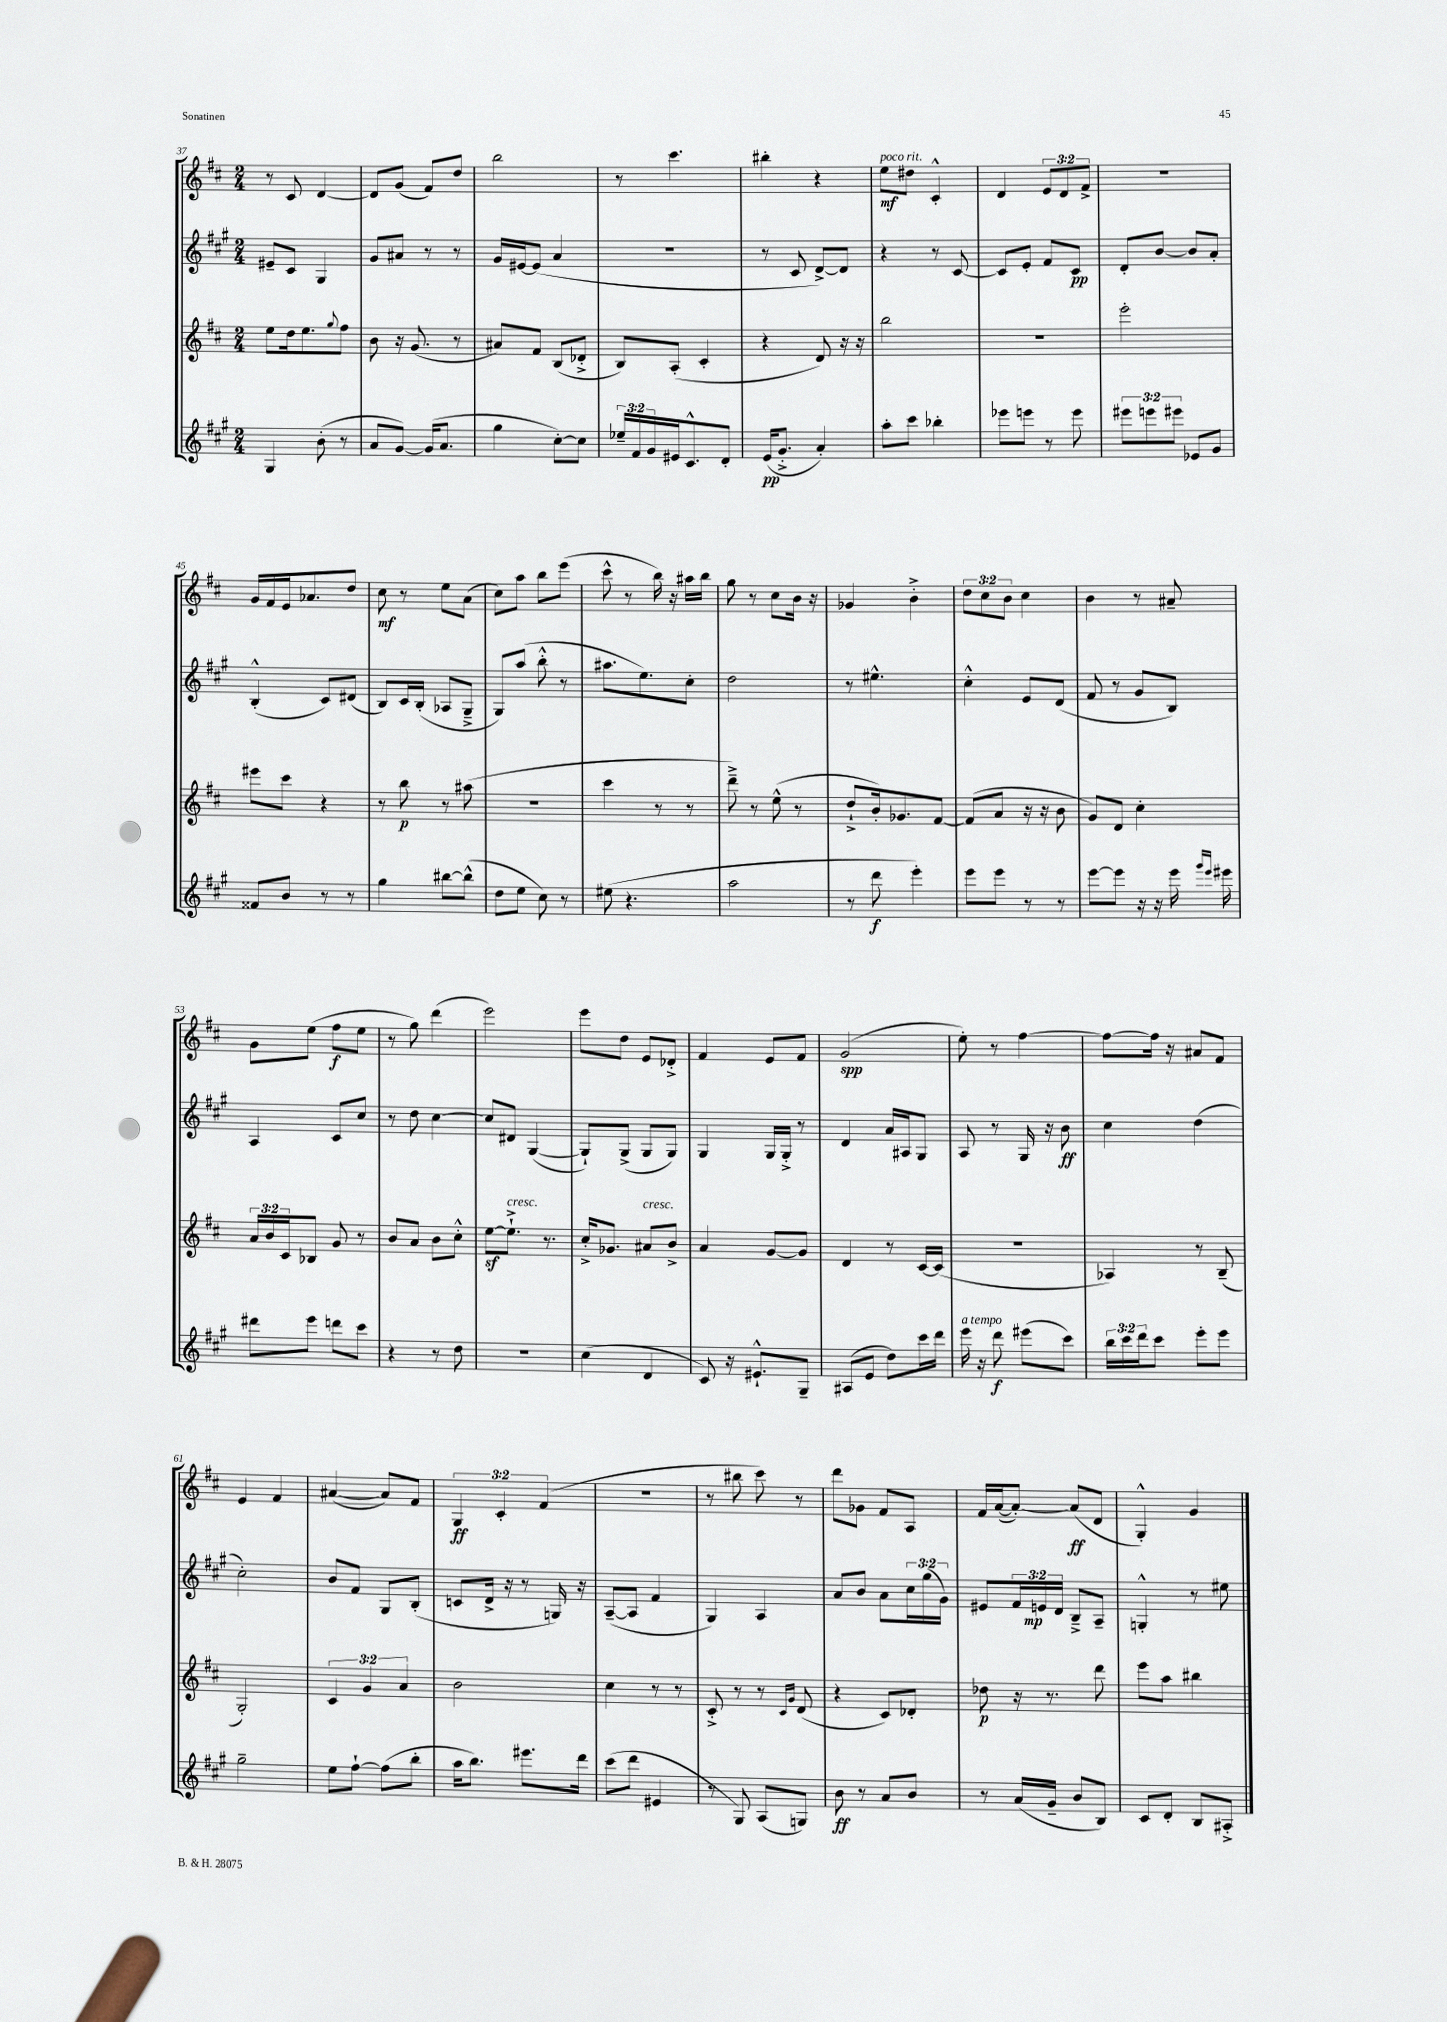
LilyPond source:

<<
\new StaffGroup <<
\new Staff = "s0" {
    \clef treble \key d \major \numericTimeSignature \time 2/4 \override Staff.TupletNumber.text = #tuplet-number::calc-fraction-text
    r8 cis'8 d'4~ |
    d'8 g'8( fis'8) d''8 |
    b''2 |
    r8 cis'''4. |
    bis''4-. r4 |
    e''8\mf^\markup { \italic "poco rit." } dis''8 cis'4-.-^ |
    d'4 \tuplet 3/2 { e'8 d'8 fis'8-> } |
    R2 |
    g'16 fis'16 e'16 aes'8. d''8 |
    cis''8\mf r8 e''8 a'8( |
    cis''8) a''8 b''8 e'''8( |
    cis'''8-^ r8 b''16) r16 ais''16 b''16 |
    g''8 r8 cis''8 b'16 r16 |
    ges'4 b'4-.-> |
    \tuplet 3/2 { d''8 cis''8 b'8 } cis''4 |
    b'4 r8 ais'8-- |
    g'8 e''8( fis''8\f e''8 |
    r8 g''8) d'''4( |
    e'''2) |
    e'''8 d''8 e'8 des'8-.-> |
    fis'4 e'8 fis'8 |
    g'2\spp( |
    e''8-.) r8 fis''4~ |
    fis''8~ fis''16 r16 ais'8 fis'8 |
    e'4 fis'4 |
    ais'4~( ais'8) fis'8 |
    \tuplet 3/2 { g4\ff cis'4-. fis'4( } |
    r2 |
    r8 bis''8 cis'''8) r8 |
    d'''8 ges'8 fis'8 a8 |
    fis'16 a'16~( a'8~-.) a'8\ff( d'8 |
    g4-.-^) g'4 \bar "|." |
}
\new Staff = "s1" {
    \clef treble \key a \major \numericTimeSignature \time 2/4 \override Staff.TupletNumber.text = #tuplet-number::calc-fraction-text
    eis'8-- cis'8 gis4 |
    gis'8 ais'8 r8 r8 |
    gis'16 eis'16~ eis'8( a'4 |
    R2 |
    r8 cis'8 d'8~->) d'8 |
    r4 r8 cis'8~ |
    cis'8 e'8-. fis'8 cis'8\pp |
    d'8-. b'8~ b'8 a'8-. |
    b4-.-^( cis'8) dis'8( |
    b8) cis'16 b16-.( aes8 gis8---> |
    gis8) a''8( b''8-.-^ r8 |
    ais''8. e''8.) cis''8-. |
    d''2 |
    r8 eis''4.-^ |
    cis''4-.-^ e'8 d'8( |
    fis'8 r8 gis'8 b8) |
    a4 cis'8 cis''8 |
    r8 d''8 cis''4~ |
    cis''8 dis'8 gis4~( |
    gis8-!) gis8->( gis8 gis8) |
    gis4 gis16 gis16-.-> r8 |
    d'4 a'16 ais16 gis8 |
    a8 r8 gis16 r16 b'8\ff |
    cis''4 d''4( |
    cis''2-.) |
    b'8 fis'8 gis8 b8-.( |
    c'8 d'16-> r16 r8 g16) r16 |
    a8~--( a8 fis'4 |
    gis4) a4 |
    a'8 b'8 a'8 \tuplet 3/2 { cis''16 gis''16( gis'16) } |
    eis'8 \tuplet 3/2 { fis'16 e'16\mp d'16 } b8---> a8-- |
    g4-.-^ r8 eis''8 \bar "|." |
}
\new Staff = "s2" {
    \clef treble \key d \major \numericTimeSignature \time 2/4 \override Staff.TupletNumber.text = #tuplet-number::calc-fraction-text
    e''8 d''16 e''8. \appoggiatura { g''8 } fis''8 |
    b'8 r16 g'8.( r8 |
    ais'8) fis'8 b8( des'8-.-> |
    b8) a8-.( cis'4-. |
    r4 d'8) r16 r16 |
    b''2 |
    R2 |
    e'''2-. |
    eis'''8 cis'''8 r4 |
    r8 b''8\p r8 ais''8( |
    R2 |
    cis'''4 r8 r8 |
    d'''8--->) r8 e''8-^( r8 |
    d''8-!-> b'16-.) ges'8. fis'8~ |
    fis'8( a'8 r16 r16 b'8 |
    g'8) d'8 cis''4-. |
    \tuplet 3/2 { a'16 b'16 cis'16 } bes8 g'8 r8 |
    b'8 a'8 b'8 cis''8-.-^ |
    e''8~\sf e''8.-!->^\markup { \italic "cresc." } r8. |
    cis''16-.-> ges'8. ais'8^\markup { \italic "cresc." } b'8-> |
    a'4 g'8~ g'8 |
    d'4 r8 cis'16~ cis'16( |
    R2 |
    aes4) r8 b8--( |
    g2-.) |
    \tuplet 3/2 { cis'4 g'4 a'4 } |
    b'2 |
    cis''4 r8 r8 |
    cis'8-.-> r8 r8 \grace { cis'16 g'16 } d'8( |
    r4 cis'8) des'8-. |
    des''8\p r16 r8. d'''8 |
    e'''8 a''8 bis''4 \bar "|." |
}
\new Staff = "s3" {
    \clef treble \key a \major \numericTimeSignature \time 2/4 \override Staff.TupletNumber.text = #tuplet-number::calc-fraction-text
    gis4 b'8-.( r8 |
    a'8 gis'8~) gis'16( a'8. |
    gis''4 cis''8~-.) cis''8 |
    \tuplet 3/2 { ees''16-- fis'16 gis'16 } eis'16 cis'8.-^ d'8-. |
    e'16\pp( gis'8.-.-> a'4-.) |
    a''8-. cis'''8 bes''4-. |
    ees'''8 e'''8 r8 e'''8 |
    \tuplet 3/2 { eis'''8 e'''8 eis'''8 } ees'8 gis'8 |
    fisis'8 b'8 r8 r8 |
    gis''4 bis''8~ bis''8-^( |
    d''8 e''8 cis''8) r8 |
    eis''8( r4. |
    a''2 |
    r8 d'''8\f e'''4-.) |
    e'''8 e'''8 r8 r8 |
    e'''8~ e'''8 r16 r16 e'''16 \grace { gis'''16 e'''16 } eis'''16 |
    dis'''8 e'''8 d'''8 cis'''8 |
    r4 r8 d''8 |
    R2 |
    cis''4( d'4 |
    cis'8) r16 eis'8.-!-^ gis8-- |
    ais8( e'8 d''8) cis'''16 d'''16 |
    e'''16^\markup { \italic "a tempo" } r16 d'''8\f eis'''8( cis'''8) |
    \tuplet 3/2 { b''16 cis'''16 d'''16 } cis'''8 e'''8-. e'''8 |
    gis''2-- |
    e''8 fis''8~-! fis''8( b''8-. |
    a''16 b''8.) eis'''8. d'''16 |
    cis'''8( d'''8 eis'4 |
    r8 gis8) a8( g8) |
    b'8\ff r8 a'8 b'8 |
    r8 a'16( gis'16-- b'8 b8) |
    cis'8 d'8-. b8 ais8-.-> \bar "|." |
}
>>
>>
\layout { \context { \Score currentBarNumber = #37 } }
